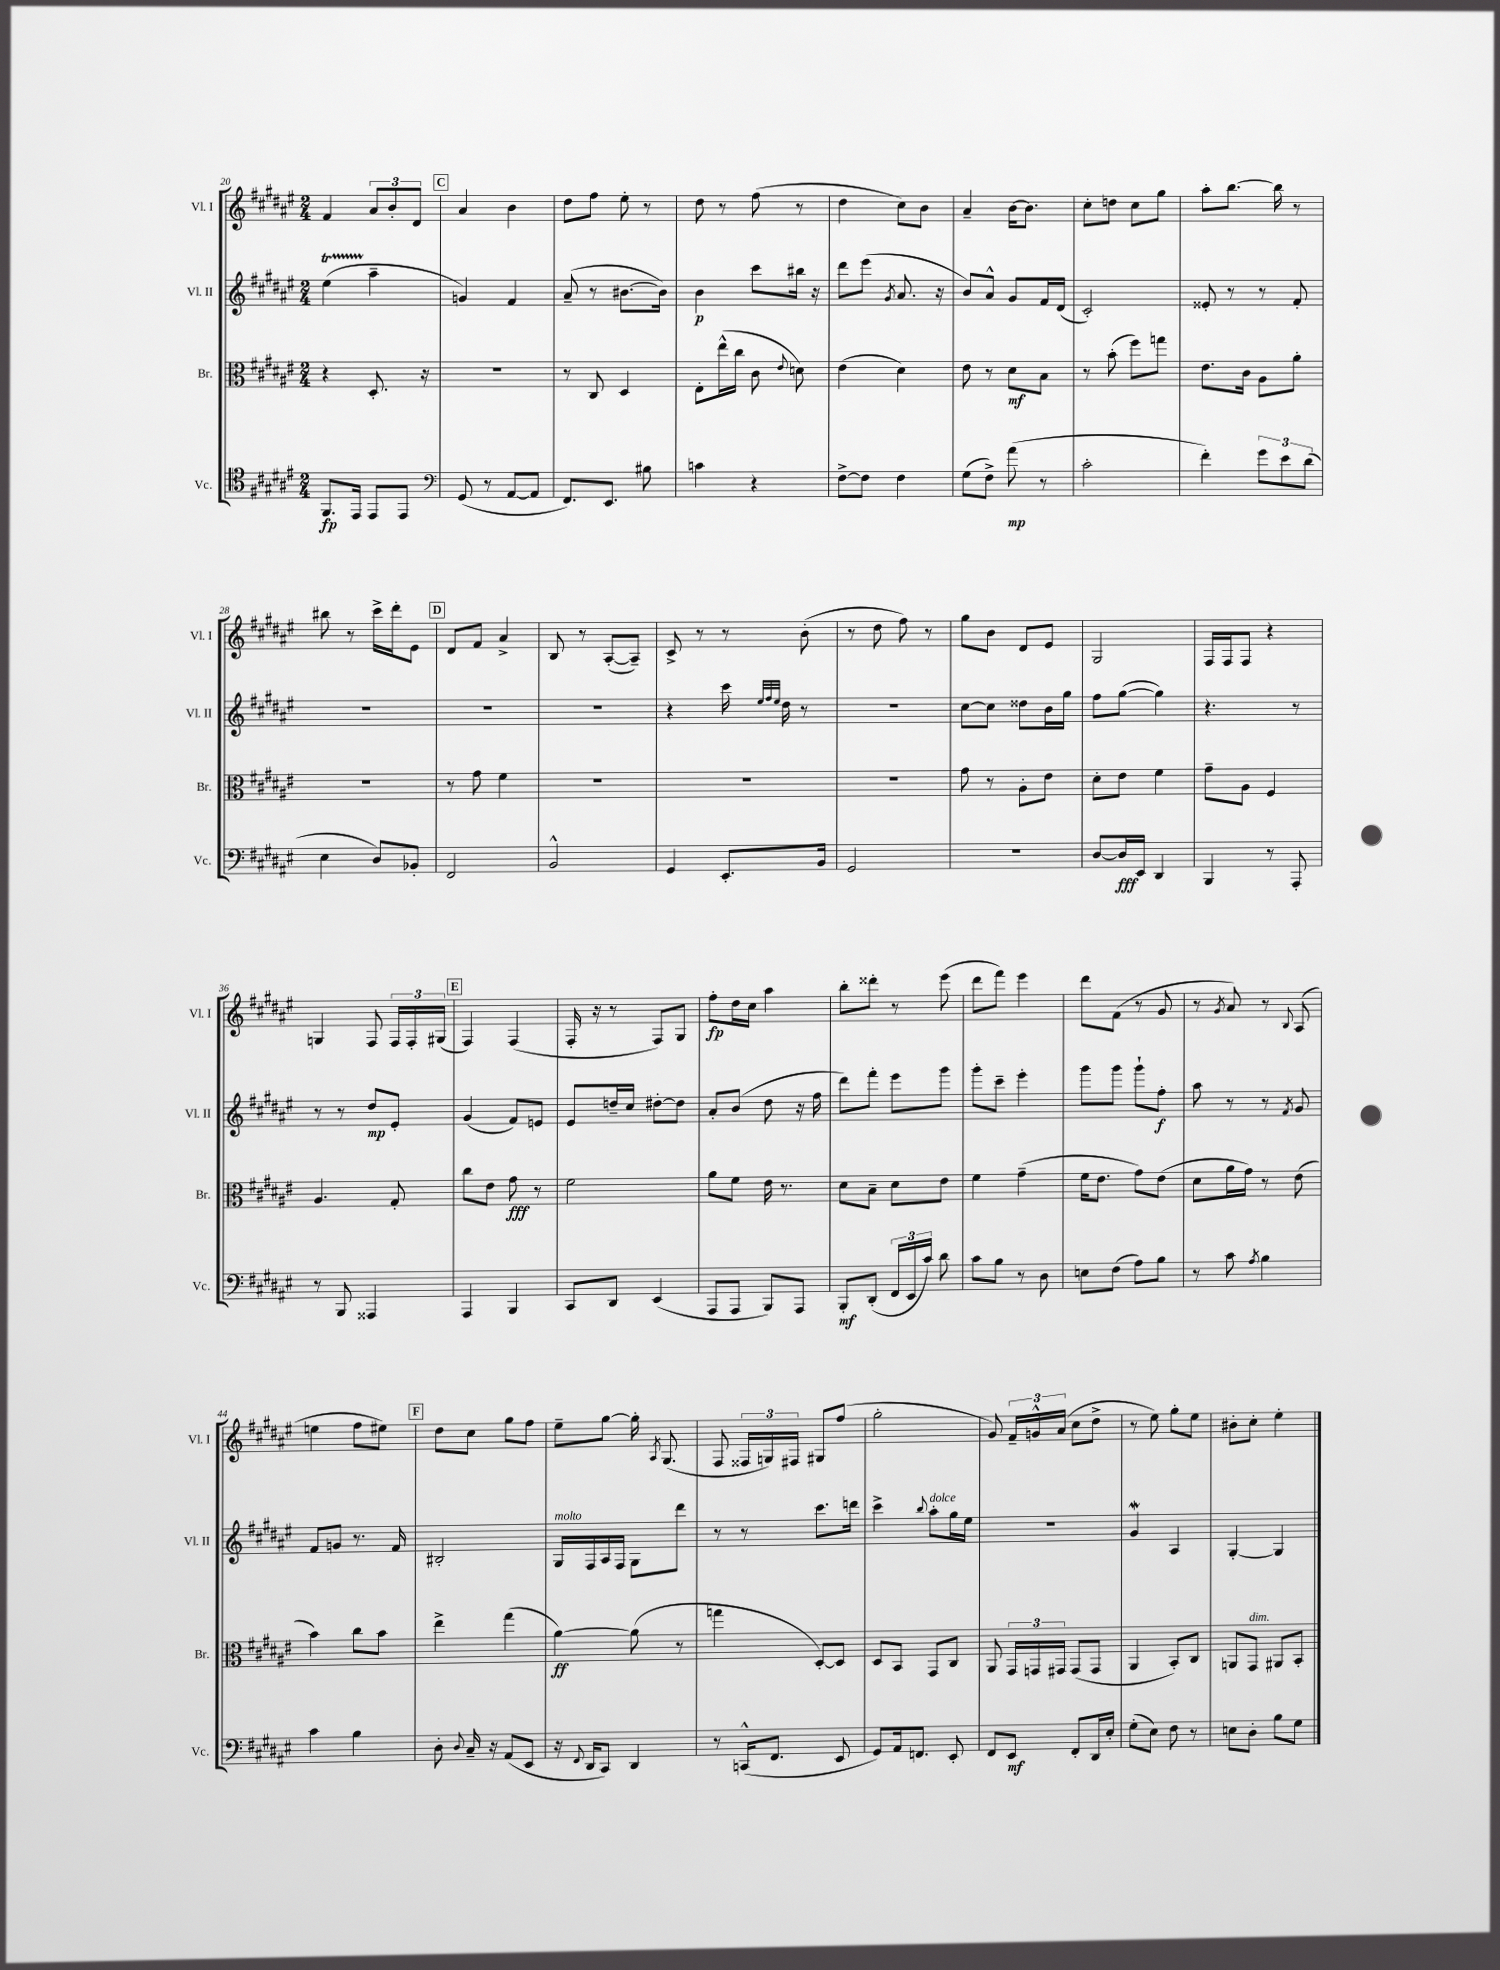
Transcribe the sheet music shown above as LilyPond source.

<<
\new StaffGroup <<
\new Staff = "s0" \with { instrumentName = "Vl. I" shortInstrumentName = "Vl. I" } {
    \clef treble \key fis \major \numericTimeSignature \time 2/4
    \autoBeamOff fis'4 \tuplet 3/2 { ais'8[ b'8-. dis'8] } |
    \mark \markup { \box "C" } ais'4 b'4 |
    dis''8[ fis''8] eis''8-. r8 |
    dis''8 r8 fis''8( r8 |
    dis''4 cis''8[) b'8] |
    ais'4-- b'16[~ b'8.] |
    cis''8[-. d''8] cis''8[ gis''8] |
    ais''8[-. b''8.]~ b''16 r8 |
    bis''8 r8 cis'''16[-> dis'''16-. eis'8] |
    \mark \markup { \box "D" } dis'8[ fis'8] ais'4-> |
    b8 r8 ais8[~-.( ais8]--) |
    cis'8-> r8 r8 b'8-.( |
    r8 dis''8 fis''8) r8 |
    gis''8[ b'8] dis'8[ eis'8] |
    gis2 |
    fis16[ fis16 fis8] r4 |
    g4 fis8 \tuplet 3/2 { fis16[ fis16-. gis16]( } |
    \mark \markup { \box "E" } fis4) fis4( |
    fis16-. r16 r8 fis8[) gis8] |
    fis''8[-.\fp dis''16 cis''16] ais''4 |
    b''8[-. disis'''8]-. r8 eis'''8( |
    dis'''8[ fis'''8]) eis'''4 |
    dis'''8[ fis'8]( r8 gis'8 |
    r8 \acciaccatura { gis'8 } ais'8) r8 \appoggiatura { b8 } ais8( |
    e''4 fis''8[ eis''8]) |
    \mark \markup { \box "F" } dis''8[ cis''8] gis''8[ fis''8] |
    eis''8[-- gis''8]~ gis''16-. \acciaccatura { ais8 } gis8.( |
    fis8 \tuplet 3/2 { fisis16[ g16) fis16] } gis8[ fis''8]( |
    gis''2-. |
    gis'8) \tuplet 3/2 { fis'16[-- g'16-^ ais'16]( } cis''8[ dis''8]-> |
    r8 eis''8) gis''8[-. eis''8] |
    bis'8[-. cis''8]-. eis''4-. \bar "|." |
}
\new Staff = "s1" \with { instrumentName = "Vl. II" shortInstrumentName = "Vl. II" } {
    \clef treble \key fis \major \numericTimeSignature \time 2/4
    \autoBeamOff eis''4\startTrillSpan( ais''4--\stopTrillSpan |
    \mark \markup { \box "C" } g'4) fis'4 |
    ais'8--( r8 bis'8.[~ bis'16]) |
    b'4\p cis'''8[ bis''16] r16 |
    dis'''8[ eis'''8]( \acciaccatura { gis'8 } ais'8. r16 |
    b'8[) ais'8]-^ gis'8[ fis'16 dis'16]( |
    cis'2-.) |
    eisis'8-. r8 r8 fis'8-. |
    r2 |
    \mark \markup { \box "D" } R2 |
    R2 |
    r4 cis'''16 \grace { eis''32[ fis''32 eis''32] } dis''16 r8 |
    r2 |
    cis''8[~ cis''8] disis''8[ b'16 gis''16] |
    fis''8[ gis''8]~( gis''4) |
    r4. r8 |
    r8 r8 dis''8[\mp eis'8]-. |
    \mark \markup { \box "E" } gis'4( fis'8[) e'8] |
    eis'8[ d''16-- cis''16] dis''8[~-. dis''8] |
    ais'8[-. b'8]( dis''8 r16 fis''16 |
    dis'''8[) fis'''8]-. eis'''8[ gis'''8] |
    gis'''8[-. cis'''8]-- eis'''4-. |
    gis'''8[ gis'''8] gis'''8[-! fis''8]-.\f |
    ais''8 r8 r8 \acciaccatura { fis'8 } gis'8 |
    fis'8[ g'8] r8. fis'16 |
    \mark \markup { \box "F" } bis2-. |
    gis16[^\markup { \italic "molto" } fis16 ais16 fis16] gis8[ dis'''8] |
    r8 r8 cis'''8.[ d'''16] |
    cis'''4-> \appoggiatura { b''8 } ais''8[-.^\markup { \italic "dolce" } gis''16 eis''16] |
    r2 |
    gis'4\mordent ais4 |
    gis4~-. gis4 \bar "|." |
}
\new Staff = "s2" \with { instrumentName = "Br." shortInstrumentName = "Br." } {
    \clef alto \key fis \major \numericTimeSignature \time 2/4
    \autoBeamOff r4 dis8.-. r16 |
    \mark \markup { \box "C" } r2 |
    r8 cis8 dis4 |
    eis8[-. eis''16-^( cis''16] cis'8 \appoggiatura { eis'8 } d'8) |
    eis'4( dis'4) |
    eis'8 r8 dis'8[\mf b8] |
    r8 b'8-.( fis''8[) g''8] |
    eis'8.[ cis'16] ais8[ ais'8]-. |
    R2 |
    \mark \markup { \box "D" } r8 gis'8 fis'4 |
    R2 |
    R2 |
    R2 |
    gis'8 r8 ais8[-. eis'8] |
    dis'8[-. eis'8] fis'4 |
    gis'8[-- ais8] fis4 |
    ais4. gis8-. |
    \mark \markup { \box "E" } cis''8[ eis'8] gis'8\fff r8 |
    fis'2 |
    ais'8[ fis'8] eis'16 r8. |
    dis'8[ b8]-- dis'8[ eis'8] |
    fis'4 gis'4--( |
    fis'16[ eis'8.] gis'8[) eis'8]( |
    dis'8[ ais'16 gis'16]) r8 eis'8( |
    b'4) cis''8[ b'8] |
    \mark \markup { \box "F" } eis''4-> gis''4( |
    ais'4~\ff) ais'8( r8 |
    g''4 dis8[~-.) dis8] |
    dis8[ b,8] gis,8[ cis8] |
    ais,8 \tuplet 3/2 { gis,16[ g,16 gis,16] } gis,8[( gis,8] |
    ais,4 b,8[-.) cis8] |
    a,8[ gis,8]^\markup { \italic "dim." } ais,8[ b,8]-. \bar "|." |
}
\new Staff = "s3" \with { instrumentName = "Vc." shortInstrumentName = "Vc." } {
    \clef tenor \key fis \major \numericTimeSignature \time 2/4
    \autoBeamOff fis,8.[\fp eis,16] eis,8[ eis,8] |
    \mark \markup { \box "C" } \clef bass gis,8( r8 ais,8[~ ais,8] |
    fis,8.[) eis,8.] bis8 |
    c'4 r4 |
    fis8[~-> fis8] fis4 |
    gis8[( fis8]->) ais'8\mp( r8 |
    cis'2-. |
    fis'4-.) \tuplet 3/2 { gis'8[ eis'8 dis'8]( } |
    eis4 dis8[) bes,8]-. |
    \mark \markup { \box "D" } fis,2 |
    b,2-^ |
    gis,4 eis,8.[-. b,16] |
    gis,2 |
    r2 |
    dis8[~ dis16\fff eis,16] dis,4 |
    b,,4 r8 ais,,8-. |
    r8 b,,8 aisis,,4 |
    \mark \markup { \box "E" } ais,,4 b,,4 |
    cis,8[ dis,8] eis,4( |
    ais,,8[ ais,,8] b,,8[) ais,,8] |
    b,,8[-.\mf dis,8]-.( \tuplet 3/2 { fis,16[ eis,16 cis'16]) } dis'8 |
    cis'8[ b8] r8 dis8 |
    e8[ fis8]( ais8[) b8] |
    r8 cis'8 \acciaccatura { ais8 } b4 |
    cis'4 b4 |
    \mark \markup { \box "F" } dis8-. \appoggiatura { dis8 } cis16-- r16 ais,8[( eis,8] |
    r16 \appoggiatura { fis,8 } dis,16[ cis,8]) dis,4 |
    r8 c,16[-^( fis,8.] eis,8 |
    gis,8[) ais,16 f,8.] eis,8-. |
    fis,8[ eis,8]\mf fis,8[-. dis,16 eis16]-. |
    gis8[-.( eis8]) fis8 r8 |
    e8[ dis8]-. b8[ gis8] \bar "|." |
}
>>
>>
\layout { \context { \Score currentBarNumber = #20 } }
